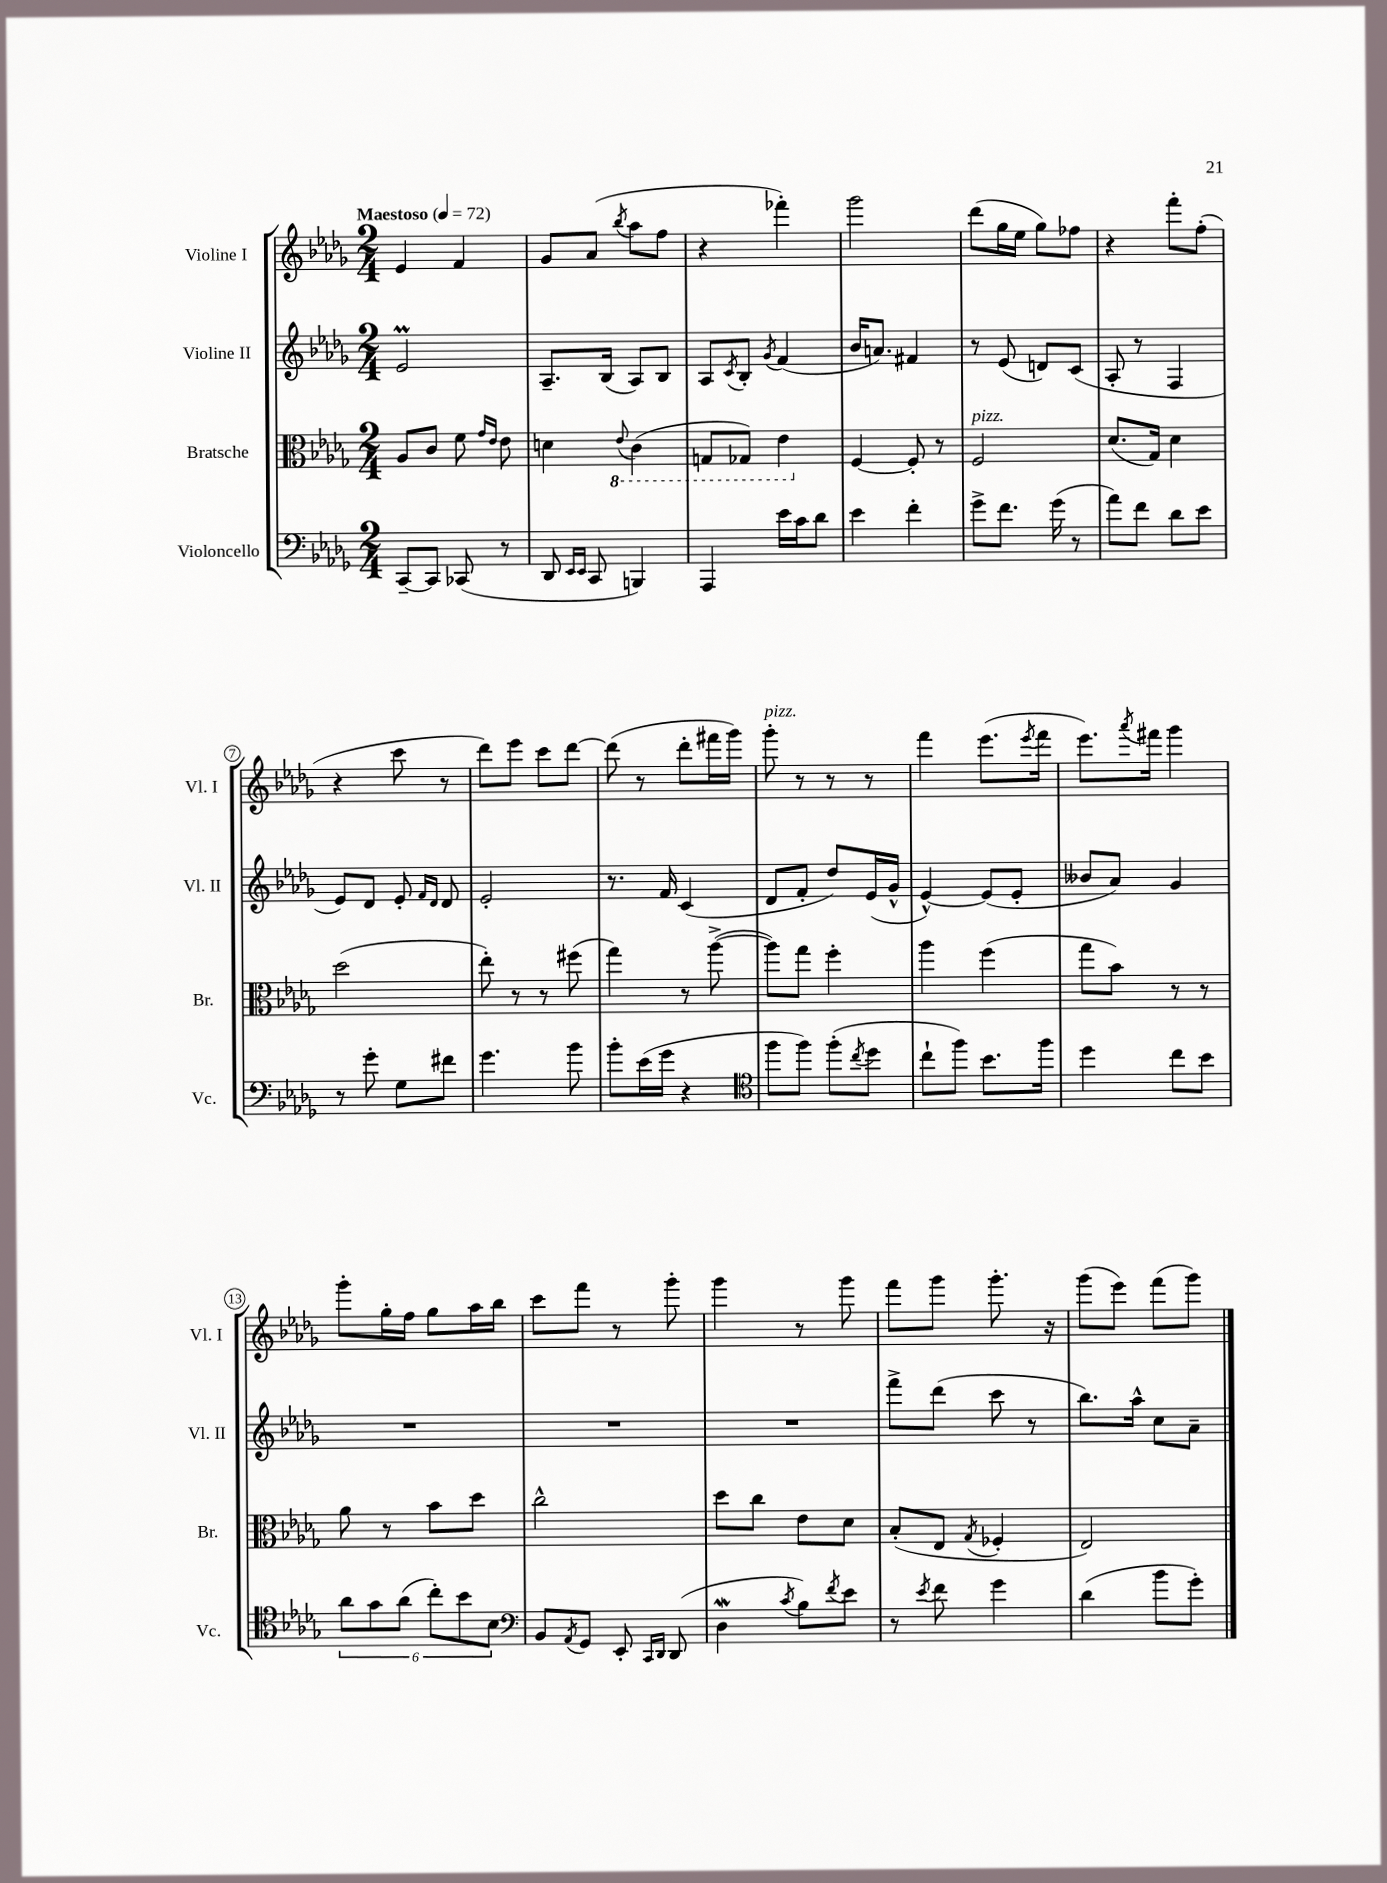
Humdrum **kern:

**kern	**kern	**kern	**kern
*staff4	*staff3	*staff2	*staff1
*clefF4	*clefC3	*clefG2	*clefG2
*k[b-e-a-d-g-]	*k[b-e-a-d-g-]	*k[b-e-a-d-g-]	*k[b-e-a-d-g-]
*M2/4	*M2/4	*M2/4	*M2/4
*MM72	*MM72	*MM72	*MM72
[8CC~	8A-	2e-	4e-
8CC]	8c	.	.
(8CC-	8f	.	4f
.	16qqg-	.	.
.	16qqe-	.	.
8r	8e-	.	.
=	=	=	=
8DD-	4d	8.A-~	8g-
16qqEE-	.	.	.
16qqEE-	.	.	.
8CC	.	.	(8a-
.	.	(16B-	.
.	8qqE-	.	8qbb-
4BBB)	(4C	8A-)	8aa-
.	.	8B-	8ff
=	=	=	=
4AAA-	8GG	8A-	4r
.	.	8qc	.
.	8GG-)	8B-'	.
.	.	8qg-	.
16e-	4E-	(4f	4fff-')
16c	.	.	.
8d-	.	.	.
=	=	=	=
4e-	[4F	16b-	2ggg-
.	.	8.a)	.
4f'	8F']	4f#	.
.	8r	.	.
=	=	=	=
8g-^	2F	8r	(8ddd-
8.f	.	(8e-	16gg-
.	.	.	16ee-
.	.	8d)	8gg-)
(16g-	.	.	.
8r	.	(8c	8ff-
=	=	=	=
8a-)	(8.d-	8A-'	4r
8f	.	8r	.
.	16G-)	.	.
8d-	4d-	4F	8fff'
8e-	.	.	(8ff'
=	=	=	=
8r	(2dd-	8e-)	4r
8g-'	.	8d-	.
8G-	.	8e-'	8ccc
.	.	16qqf	.
.	.	16qqd-	.
8f#	.	8d-	8r
=	=	=	=
4.g-	8ee-')	2e-'	8ddd-)
.	8r	.	8eee-
.	8r	.	8ccc
8b-	(8ff#	.	[8ddd-
=	=	=	=
8b-'	4gg-)	8.r	(8ddd-]
(16e-	.	.	8r
16g-	.	16f	.
4r	8r	(4c	8ddd-'
.	([8aa-^	.	16fff#
.	.	.	16ggg-)
=	=	=	=
*clefC4	*	*	*
8ff	8aa-])	8d-	8ggg-'
8ff)	8gg-	8f'	8r
(8ff'	4ff'	8dd-)	8r
8qcc	.	.	.
8dd-	.	(16e-	8r
.	.	16g-^^	.
=	=	=	=
8cc`	4aa-	[4e-^^)	4fff
8ff)	.	.	.
8.b-	(4ff	(8e-]	(8.eee-
.	.	8e-'	.
.	.	.	8qeee-
16ff	.	.	16fff
=	=	=	=
4dd-	8gg-	8b--	8.eee-)
.	8b-)	8a-)	.
.	.	.	8qaaa-
.	.	.	16fff#
8cc	8r	4g-	4ggg-
8b-	8r	.	.
=	=	=	=
12a-	8a-	2r	8ggg-'
12g-	.	.	.
.	8r	.	16gg-'
(12a-	.	.	.
.	.	.	16ff
12cc')	8b-	.	8gg-
12b-	.	.	.
.	8dd-	.	16aa-
12B-	.	.	.
.	.	.	16bb-
=	=	=	=
*clefF4	*	*	*
8BB-	2cc^^	2r	8ccc
8qAA-	.	.	.
8GG-	.	.	8fff
8EE-'	.	.	8r
16qqCC	.	.	.
16qqDD-	.	.	.
(8DD-	.	.	8ggg-'
=	=	=	=
4D-	8dd-	2r	4ggg-
.	8cc	.	.
8qc	.	.	.
8B-)	8e-	.	8r
8qf	.	.	.
8e-	8d-	.	8ggg-
=	=	=	=
8r	(8B-'	8fff^	8fff
8qe-	.	.	.
8f	8E-	(8ddd-	8ggg-
.	8qG-	.	.
4g-	4F-'	8ccc	8.ggg-'
.	.	8r	.
.	.	.	16r
=	=	=	=
(4d-	2E-)	8.bb-)	(8ggg-
.	.	.	8eee-)
.	.	16aa-^^	.
8b-	.	8cc	(8fff
8g-')	.	8a-~	8ggg-)
==	==	==	==
*-	*-	*-	*-
